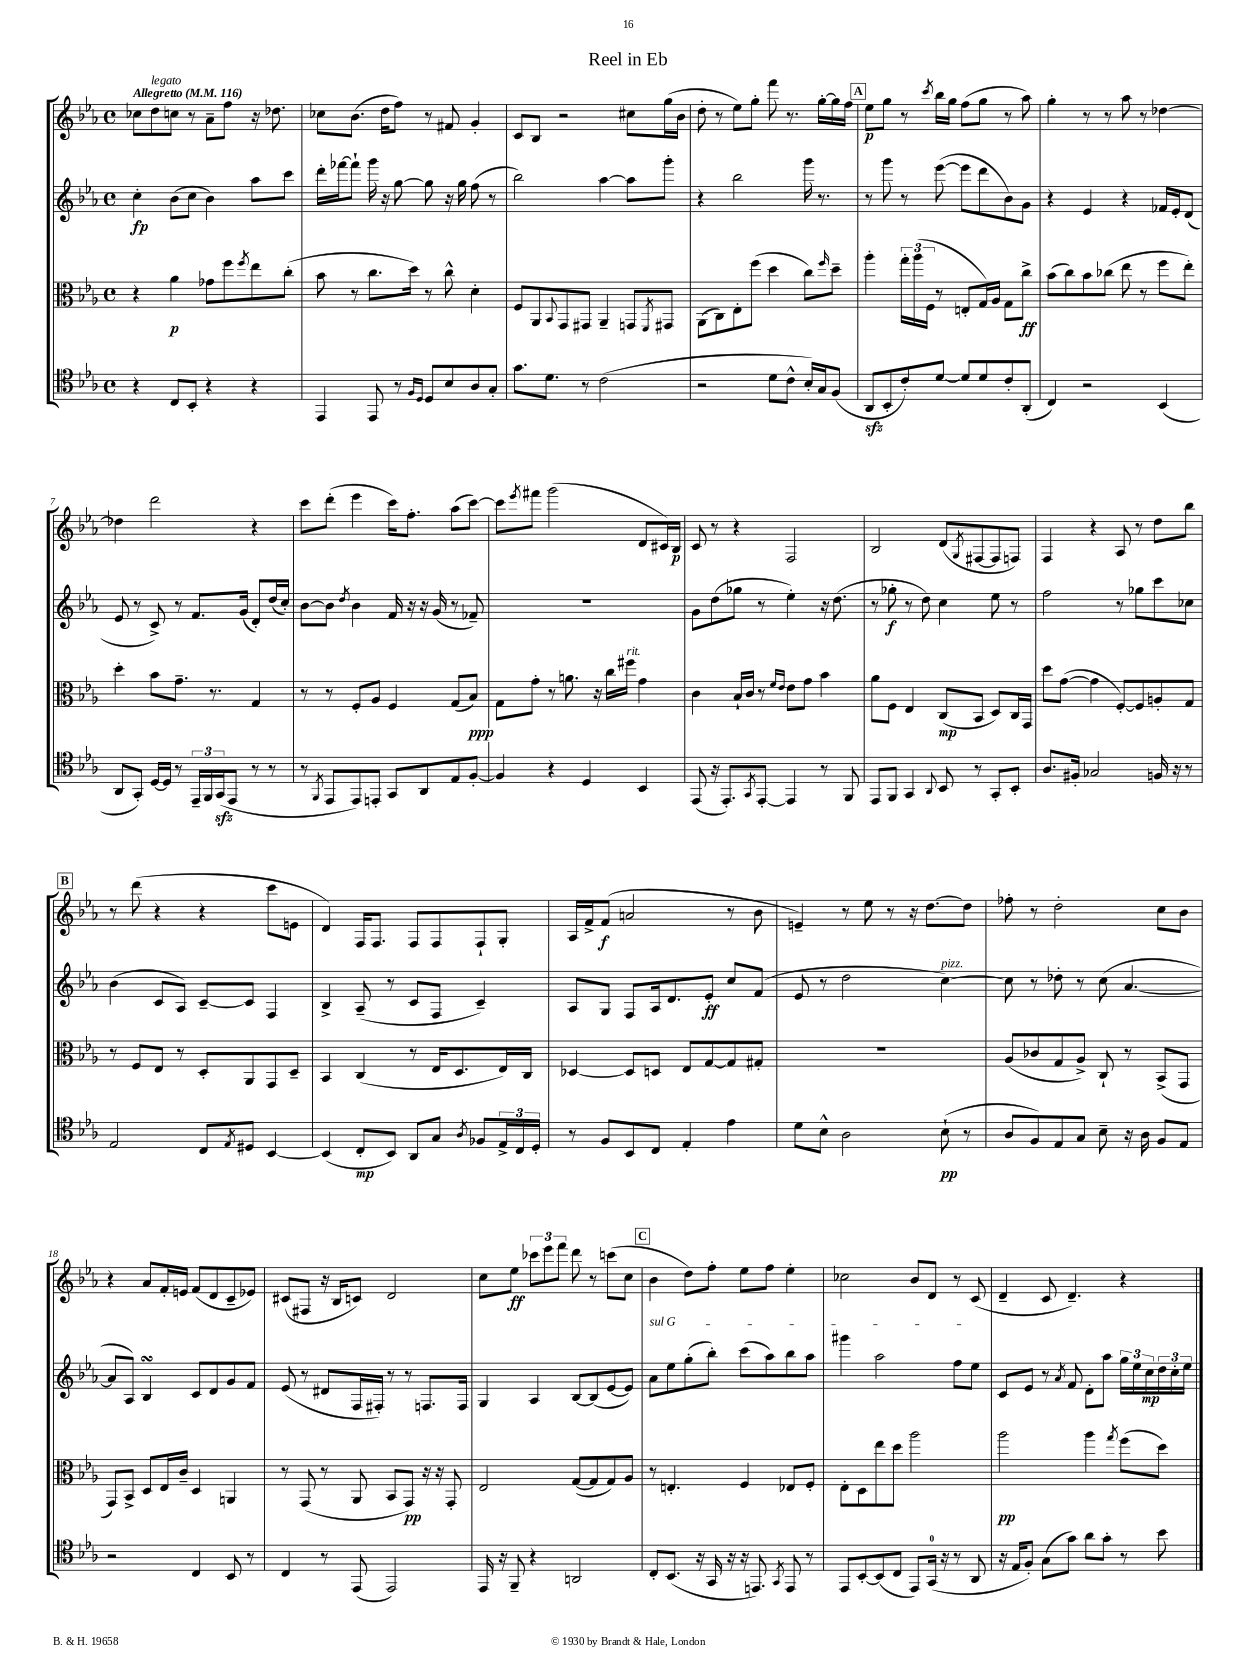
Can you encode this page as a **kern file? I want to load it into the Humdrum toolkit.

**kern	**dynam	**kern	**dynam	**kern	**dynam	**kern	**dynam
*part4	*part4	*part3	*part3	*part2	*part2	*part1	*part1
*staff4	*staff4	*staff3	*staff3	*staff2	*staff2	*staff1	*staff1
*clefC4	*	*clefC3	*	*clefG2	*	*clefG2	*
*k[b-e-a-]	*	*k[b-e-a-]	*	*k[b-e-a-]	*	*k[b-e-a-]	*
*M4/4	*	*M4/4	*	*M4/4	*	*M4/4	*
*met(c)	*	*met(c)	*	*met(c)	*	*met(c)	*
*MM116	*	*MM116	*	*MM116	*	*MM116	*
=1	=1	=1	=1	=1	=1	=1	=1
!	!	!	!	!	!	!LO:TX:a:B:t=Allegretto	!
4r	.	4r	.	4cc'\	fp	8cc-X\L	.
!	!	!	!	!	!	!LO:TX:a:i:t=legato	!
.	.	.	.	.	.	8dd\	.
8C/L	.	4a-\	p	(8b-\L	.	8ccn\J	.
8BB-'/J	.	.	.	8cc\J	.	8r	.
4r	.	8g-X\L	.	4b-\)	.	8a-~\L	.
.	.	8ff\	.	.	.	8ff\J	.
.	.	8qff/	.	.	.	.	.
4r	.	8ee-\	.	8aa-\L	.	16r	.
.	.	.	.	.	.	8.dd-X\	.
.	.	(8cc'\J	.	8ccc\J	.	.	.
=2	=2	=2	=2	=2	=2	=2	=2
4EE-/	.	8b-\	.	16ddd'\LL	.	8cc-X\L	.
.	.	.	.	[16fff-X\J	.	.	.
.	.	8r	.	8fff-`\J]	.	(8.b-\J	.
8EE-/	.	8.cc\L	.	16ggg\	.	.	.
.	.	.	.	16r	.	16dd\KL	.
8r	.	.	.	[8gg\	.	8ff\J)	.
.	.	16dd\Jk)	.	.	.	.	.
16qqF/LL	.	.	.	.	.	.	.
16qqD/JJ	.	.	.	.	.	.	.
8D/L	.	8r	.	8gg\]	.	8r	.
8B-/	.	8cc^^\	.	16r	.	8f#X/	.
.	.	.	.	16gg\	.	.	.
8A-/	.	4d'\	.	(8ff\	.	4g'/	.
8G'/J	.	.	.	8r	.	.	.
=3	=3	=3	=3	=3	=3	=3	=3
8.g\L	.	8F/L	.	2bb-\)	.	8c/L	.
.	.	8AA-/	.	.	.	8B-/J	.
8.d\J	.	.	.	.	.	.	.
.	.	8qqBB-/	.	.	.	.	.
.	.	8GG/	.	.	.	2r	.
8r	.	8GG#X/J	.	.	.	.	.
(2c\	.	4AA-~/	.	[4aa-\	.	.	.
.	.	8GGn/L	.	8aa-\L]	.	8cc#X\L	.
.	.	8qFF/	.	.	.	.	.
.	.	8GG#X/J	.	8ggg'\J	.	(16gg\L	.
.	.	.	.	.	.	16b-\JJ	.
=4	=4	=4	=4	=4	=4	=4	=4
2r	.	(8AA-\L	.	4r	.	8dd'\	.
.	.	8C\)	.	.	.	8r	.
.	.	8E-'\	.	2bb-\	.	8ee-\L)	.
.	.	(8ff\J	.	.	.	8gg'\J	.
8d\L	.	4dd\	.	.	.	8fff\	.
8c^^\J	.	.	.	.	.	8.r	.
16B-'/LL)	.	8cc\L)	.	16ggg\	.	.	.
16G/J	.	.	.	8.r	.	[16gg'\LL	.
.	.	16qqff/	.	.	.	.	.
(8F/J	.	8dd~\J	.	.	.	16gg\]	.
.	.	.	.	.	.	16ff\JJ	.
!!LO:REH:place=s1:t=A
=5	=5	=5	=5	=5	=5	=5	=5
8AA-zz/L	.	4aa-'\	.	8r	.	8ee-\L	p
8BB-'/	.	.	.	8ggg\	.	8gg\J	.
8c'/)	.	24gg'\LL	.	8r	.	8r	.
.	.	(24aa-\	.	.	.	.	.
.	.	24F\JJ	.	.	.	.	.
.	.	.	.	.	.	8qccc/	.
[8d/J	.	8r	.	([8eee-\	.	16bb-\LL	.
.	.	.	.	.	.	16gg\JJ	.
8d/L]	.	8En'/L	.	8eee-\L]	.	(8ff\L	.
8d/	.	16G/L)	.	8ddd\	.	8gg\J	.
.	.	16A-/JJ	.	.	.	.	.
8c'/	.	8G\L	.	8b-\)	.	8r	.
(8AA-'/J	.	8cc^\J	ff	8g\J	.	8aa-\)	.
=6	=6	=6	=6	=6	=6	=6	=6
4C/)	.	(8b-\L	.	4r	.	4gg'\	.
.	.	8cc\)	.	.	.	.	.
2r	.	8b-\	.	4e-/	.	8r	.
.	.	(8cc-X\J	.	.	.	8r	.
.	.	8ee-\	.	4r	.	8aa-\	.
.	.	8r	.	.	.	8r	.
(4BB-/	.	8ff\L	.	16f-X/LL	.	[4dd-X\	.
.	.	.	.	16e-'/J	.	.	.
.	.	8ee-'\J)	.	(8d/J	.	.	.
!!LO:LB:g=z
=7	=7	=7	=7	=7	=7	=7	=7
8AA-/L	.	4dd'\	.	8e-/	.	4dd-X\]	.
8GG'/J)	.	.	.	8r	.	.	.
[16D/LL	.	8b-\L	.	8c^/)	.	2ddd\	.
16D/JJ]	.	.	.	.	.	.	.
8r	.	8.g~\J	.	8r	.	.	.
24EE-~/LL	.	.	.	8.f/L	.	.	.
24FF/	.	.	.	.	.	.	.
.	.	8.r	.	.	.	.	.
(24GGzz/J	.	.	.	.	.	.	.
8EE-/J	.	.	.	.	.	.	.
.	.	.	.	(16g/Jk	.	.	.
8r	.	4G/	.	8d'/L)	.	4r	.
8r	.	.	.	(16dd/L	.	.	.
.	.	.	.	16cc'/JJ)	.	.	.
=8	=8	=8	=8	=8	=8	=8	=8
8r	.	8r	.	[8b-\L	.	8ccc\L	.
8qFF/	.	.	.	.	.	.	.
8EE-/L	.	8r	.	8b-\J]	.	(8ddd'\J	.
.	.	.	.	8qdd/	.	.	.
8EE-/)	.	8F'/L	.	4b-\	.	4eee-\	.
8EEn'/J	.	8A-/J	.	.	.	.	.
8GG/L	.	4F/	.	16f/	.	16ccc\KL)	.
.	.	.	.	16r	.	8.ff'\J	.
8AA-/	.	.	.	16r	.	.	.
.	.	.	.	(16g/	.	.	.
8E-/	.	(8G/L	.	8r	.	(8aa-\L	.
[8F'/J	.	8B-/J)	ppp	8f-X~/)	.	[8ccc\J)	.
=9	=9	=9	=9	=9	=9	=9	=9
4F/]	.	8G\L	.	1r	.	8ccc\L]	.
.	.	.	.	.	.	8qeee-/	.
.	.	8g'\J	.	.	.	8fff#X\J	.
4r	.	8r	.	.	.	(2ggg\	.
.	.	8.an\	.	.	.	.	.
4D/	.	.	.	.	.	.	.
.	.	16r	.	.	.	.	.
.	.	16cc\LL	.	.	.	.	.
!	!	!LO:TX:a:i:t=rit.	!	!	!	!	!
.	.	16ff#X\JJ	.	.	.	.	.
4BB-/	.	4g\	.	.	.	8d/L	.
.	.	.	.	.	.	16c#X/L)	.
.	.	.	.	.	.	16B-/JJ	p
=10	=10	=10	=10	=10	=10	=10	=10
(8EE-/	.	4c\	.	8g\L	.	8c/	.
16r	.	.	.	(8dd\	.	8r	.
8.EE-'/L)	.	.	.	.	.	.	.
.	.	16B-`/LL	.	8gg-X\J	.	4r	.
.	.	16c/JJ	.	.	.	.	.
8qGG/	.	.	.	.	.	.	.
[8EE-'/J	.	8r	.	8r	.	.	.
.	.	16qqf/LL	.	.	.	.	.
.	.	16qqe-/JJ	.	.	.	.	.
4EE-/]	.	8e-\L	.	4ee-'\)	.	2F/	.
.	.	8g\J	.	.	.	.	.
8r	.	4b-\	.	16r	.	.	.
.	.	.	.	(8.dd\	.	.	.
8FF/	.	.	.	.	.	.	.
=11	=11	=11	=11	=11	=11	=11	=11
8EE-/L	.	8a-\L	.	8r	.	2B-/	.
8FF/J	.	8F\J	.	8gg-X'\	f	.	.
4GG/	.	4E-/	.	8r	.	.	.
.	.	.	.	8dd\)	.	.	.
8qqAA-/	.	.	.	.	.	.	.
8BB-/	.	(8C/L	mp	4cc\	.	(8d/L	.
.	.	.	.	.	.	8qG/	.
8r	.	8BB-/J	.	.	.	[8F#X/	.
8GG'/L	.	8D/L)	.	8ee-\	.	8F#/]	.
8BB-'/J	.	16C/L	.	8r	.	8Fn/J)	.
.	.	16GG/JJ	.	.	.	.	.
=12	=12	=12	=12	=12	=12	=12	=12
8.A-/L	.	8dd\L	.	2ff\	.	4F/	.
.	.	([8g\J	.	.	.	.	.
16F#X'/Jk	.	.	.	.	.	.	.
2G-X/	.	4g\]	.	.	.	4r	.
.	.	[8F'/L)	.	8r	.	8A-/	.
.	.	8F/]	.	8gg-X\L	.	8r	.
16Fn/	.	8An'/	.	8ccc\	.	8dd\L	.
16r	.	.	.	.	.	.	.
8r	.	8G/J	.	8cc-X\J	.	8bb-\J	.
!!LO:LB:g=z
!!LO:REH:place=s1:t=B
=13	=13	=13	=13	=13	=13	=13	=13
2E-/	.	8r	.	(4b-\	.	8r	.
.	.	8F/L	.	.	.	(8ddd\	.
.	.	8E-/J	.	8c/L	.	4r	.
.	.	8r	.	8A-/J)	.	.	.
8C/L	.	8D'/L	.	[8c~/L	.	4r	.
8qE-/	.	.	.	.	.	.	.
8D#X/J	.	8AA-/	.	8c/J]	.	.	.
[4BB-/	.	8GG/	.	4F/	.	8ccc\L	.
.	.	8D~/J	.	.	.	8en\J	.
=14	=14	=14	=14	=14	=14	=14	=14
(4BB-/]	.	4BB-/	.	4B-^/	.	4d/)	.
8C'/L	mp	(4C/	.	(8A-~/	.	16F/KL	.
.	.	.	.	.	.	8.F/J	.
8BB-/J)	.	.	.	8r	.	.	.
8AA-/L	.	8r	.	8c/L	.	8F/L	.
8G/J	.	16E-/KL	.	8F/J	.	8F/	.
.	.	8.D/	.	.	.	.	.
8qA-/	.	.	.	.	.	.	.
8F-X/L	.	.	.	4c~/)	.	8F`/	.
24E-^/L	.	16E-/L)	.	.	.	8G'/J	.
24C/	.	.	.	.	.	.	.
.	.	16C/JJ	.	.	.	.	.
24D'/JJ	.	.	.	.	.	.	.
=15	=15	=15	=15	=15	=15	=15	=15
8r	.	[4D-X/	.	8A-/L	.	16A-/LL	.
.	.	.	.	.	.	16f^/J	.
8F/L	.	.	.	8G/J	.	(8f/J	f
8BB-/	.	8D-/L]	.	8F/L	.	2an/	.
8C/J	.	8Dn/J	.	16A-/k	.	.	.
.	.	.	.	8.d/	.	.	.
4E-'/	.	8E-/L	.	.	.	.	.
.	.	[8G/	.	8e-'/J	ff	.	.
4e-\	.	8G/]	.	8cc/L	.	8r	.
.	.	8G#X'/J	.	(8f/J	.	8b-\	.
=16	=16	=16	=16	=16	=16	=16	=16
8d\L	.	1r	.	8e-/	.	4en~/)	.
8B-^^\J	.	.	.	8r	.	.	.
2A-\	.	.	.	2dd\	.	8r	.
.	.	.	.	.	.	8ee-\	.
.	.	.	.	.	.	8r	.
.	.	.	.	.	.	16r	.
.	.	.	.	.	.	[8.dd\L	.
!	!	!	!	!LO:TX:a:i:t=pizz.	!	!	!
(8B-`\	pp	.	.	[4cc\)	.	.	.
8r	.	.	.	.	.	8dd\J]	.
=17	=17	=17	=17	=17	=17	=17	=17
8A-/L	.	(8A-/L	.	8cc\]	.	8ff-X'\	.
8F/)	.	8c-X/	.	8r	.	8r	.
8E-/	.	8G/	.	8dd-X'\	.	2dd'\	.
8G/J	.	8A-^/J)	.	8r	.	.	.
8B-~\	.	8C`/	.	(8cc\	.	.	.
16r	.	8r	.	[4.a-/	.	.	.
16A-\	.	.	.	.	.	.	.
8F/L	.	(8BB-^/L	.	.	.	8cc\L	.
8E-/J	.	8GG/J	.	.	.	8b-\J	.
!!LO:LB:g=z
=18	=18	=18	=18	=18	=18	=18	=18
2r	.	8GG/L)	.	8a-/L]	.	4r	.
.	.	8BB-^/J	.	8A-/J)	.	.	.
.	.	8D/L	.	4B-sSSS/	.	8a-/L	.
.	.	16E-/L	.	.	.	16f'/L	.
.	.	16c~/JJ	.	.	.	16en/JJ	.
4C/	.	4D/	.	8c/L	.	(8f/L	.
.	.	.	.	8d/	.	8d/	.
8BB-/	.	4AAn/	.	8g/	.	8c~/	.
8r	.	.	.	8f/J	.	8e-X/J)	.
=19	=19	=19	=19	=19	=19	=19	=19
4C/	.	8r	.	(8e-/	.	(8c#X/L	.
.	.	(8GG/	.	8r	.	8F#X/J	.
8r	.	8r	.	8d#X/L	.	16r	.
.	.	.	.	.	.	16B-/KL	.
(8EE-/	.	8AA-/	.	16F/L	.	8cn/J)	.
.	.	.	.	16F#X'/JJ)	.	.	.
2EE-/)	.	8BB-/L	.	8r	.	2d/	.
.	.	8GG/J)	pp	8r	.	.	.
.	.	16r	.	8.Fn/L	.	.	.
.	.	16r	.	.	.	.	.
.	.	8GG'/	.	.	.	.	.
.	.	.	.	16F/Jk	.	.	.
=20	=20	=20	=20	=20	=20	=20	=20
16EE-/	.	2E-/	.	4G/	.	8cc\L	.
16r	.	.	.	.	.	.	.
8FF~/	.	.	.	.	.	8ee-\J	ff
4r	.	.	.	4A-/	.	12ccc-X\L	.
.	.	.	.	.	.	12eee-\	.
.	.	.	.	.	.	12fff\J	.
2AAn/	.	([8G/L	.	[8B-/L	.	8ddd\	.
.	.	8G/]	.	(8B-/]	.	8r	.
.	.	8G/)	.	[8e-/	.	(8cccn\L	.
.	.	8A-/J	.	8e-/J])	.	8cc\J	.
!!LO:REH:place=s1:t=C
=21	=21	=21	=21	=21	=21	=21	=21
!	!	!	!	!LO:TX:a:i:t=sul G	!	!	!
8C'/L	.	8r	.	8a-\L	.	4b-\	.
(8.BB-/J	.	4.En'/	.	8ee-\	.	.	.
.	.	.	.	(8gg'\	.	8dd\L)	.
16r	.	.	.	.	.	.	.
16GG/	.	.	.	8bb-'\J)	.	8ff'\J	.
16r	.	.	.	.	.	.	.
16r	.	4F/	.	(8ccc\L	.	8ee-\L	.
8.EEn/)	.	.	.	.	.	.	.
.	.	.	.	8aa-\)	.	8ff\J	.
8qGG/	.	.	.	.	.	.	.
8EE/	.	8E-X/L	.	8bb-\	.	4ee-'\	.
8r	.	8F'/J	.	8aa-\J	.	.	.
=22	=22	=22	=22	=22	=22	=22	=22
8EE-/L	.	8E-'\L	.	4ggg#X\	.	2cc-X\	.
[8BB-'/	.	8D\	.	.	.	.	.
(8BB-/]	.	8ee-\	.	2aa-\	.	.	.
8C/J	.	8dd\J	.	.	.	.	.
8EE-/L)	.	2aa-\	.	.	.	8b-/L	.
(16GG/Jk	.	.	.	.	.	8d/J	.
16r	.	.	.	.	.	.	.
8r	.	.	.	8ff\L	.	8r	.
8AA-/	.	.	.	8ee-\J	.	(8c/	.
=23	=23	=23	=23	=23	=23	=23	=23
16r	.	2aa-\	pp	8c/L	.	4d~/	.
16E-/KL	.	.	.	.	.	.	.
8F'/J)	.	.	.	8e-/J	.	.	.
(8G\L	.	.	.	8r	.	8c/	.
.	.	.	.	8qa-/	.	.	.
8g\J)	.	.	.	8f/	.	4.d~/)	.
8a-\L	.	4aa-\	.	8d'\L	.	.	.
8g'\J	.	.	.	8aa-\J	.	.	.
.	.	8qgg/	.	.	.	.	.
8r	.	(8ff\L	.	24gg\LL	.	4r	.
.	.	.	.	24ee-\	.	.	.
.	.	.	.	24cc\	mp	.	.
8b-\	.	8dd\J)	.	24dd\	.	.	.
.	.	.	.	24cc'\	.	.	.
.	.	.	.	24ee-\JJ	.	.	.
==	==	==	==	==	==	==	==
*-	*-	*-	*-	*-	*-	*-	*-
